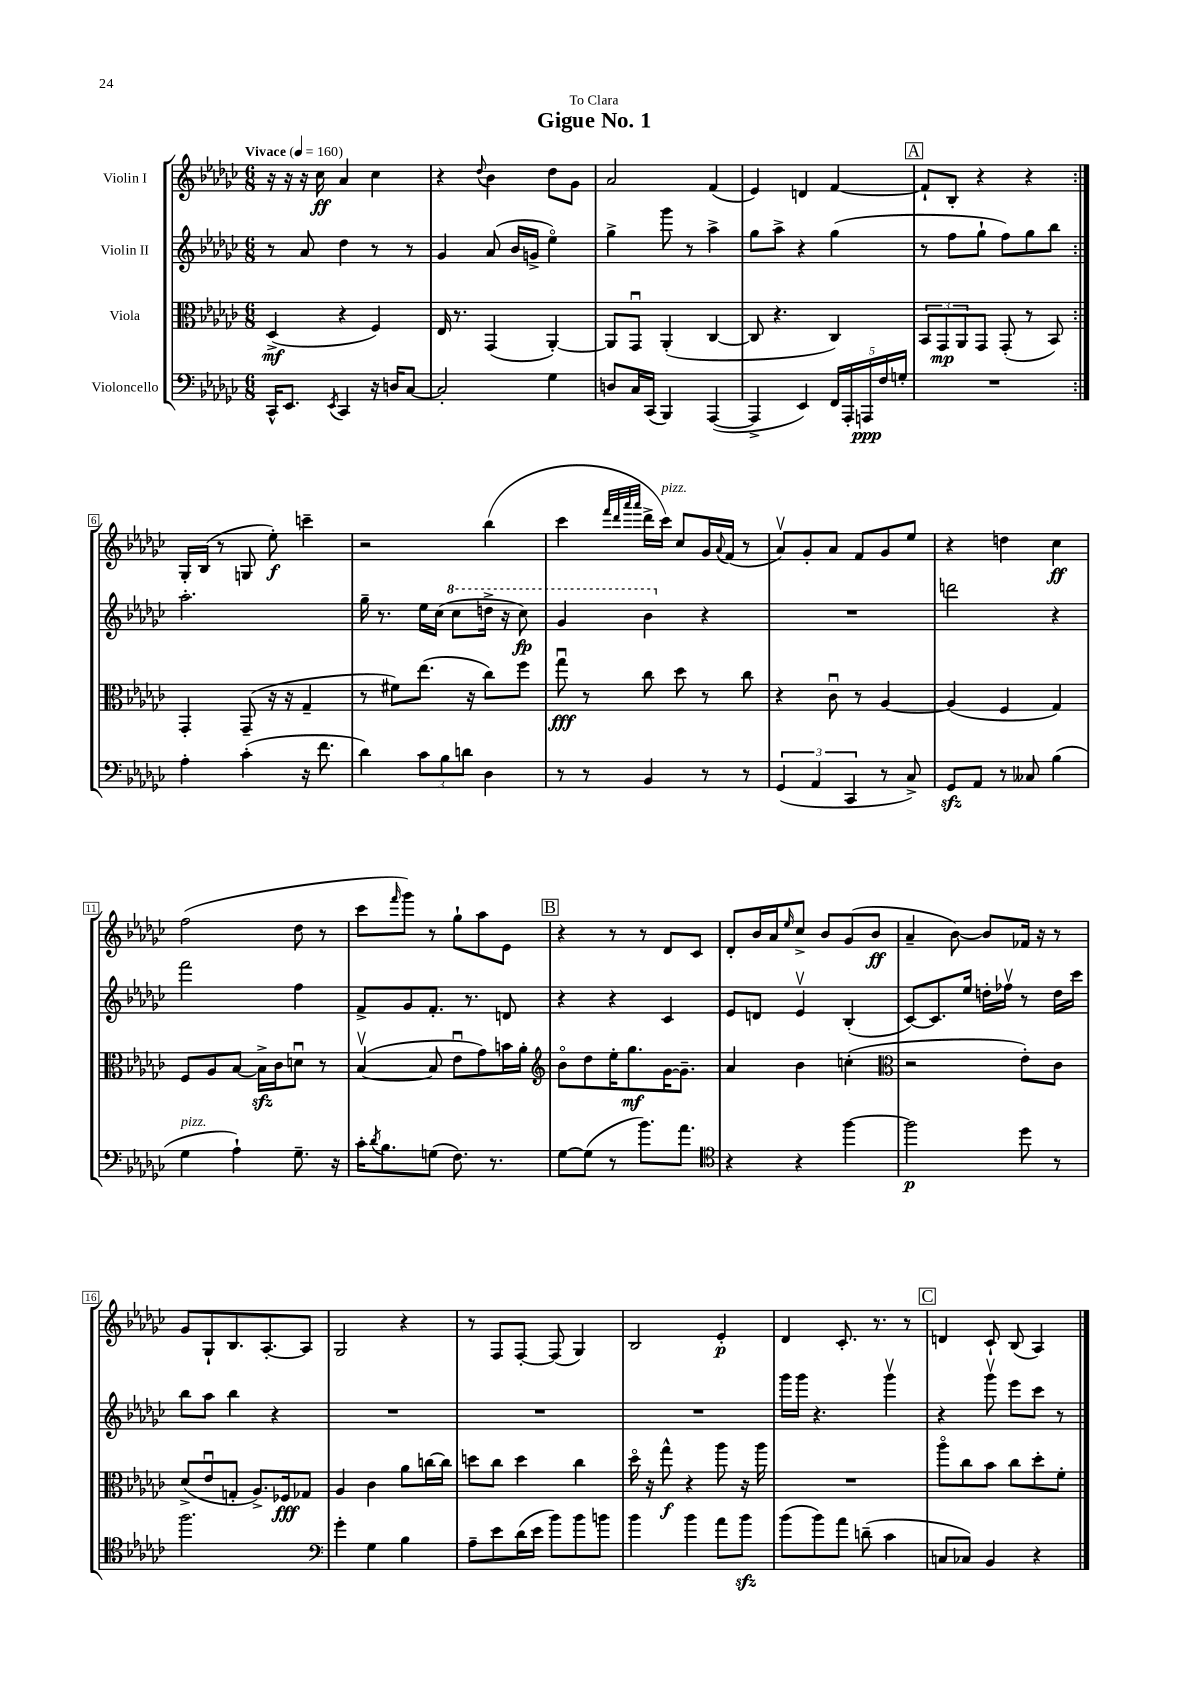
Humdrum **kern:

**kern	**kern	**kern	**kern
*staff4	*staff3	*staff2	*staff1
*clefF4	*clefC3	*clefG2	*clefG2
*k[b-e-a-d-g-c-]	*k[b-e-a-d-g-c-]	*k[b-e-a-d-g-c-]	*k[b-e-a-d-g-c-]
*M6/8	*M6/8	*M6/8	*M6/8
*MM160	*MM160	*MM160	*MM160
16CC-^^	(4D-^	8r	16r
8.EE-	.	.	16r
.	.	8a-	16r
.	.	.	16cc-
8qEE-	.	.	.
4CC-	4r	4dd-	4a-
16r	4F)	8r	4cc-
16D	.	.	.
[8C-	.	8r	.
=	=	=	=
2C-']	16E-	4g-	4r
.	8.r	.	.
.	.	.	8qqdd-
.	(4GG-	(8a-	4b-
.	.	16b-	.
.	.	16g^	.
4G-	[4AA-')	4ee-o)	8dd-
.	.	.	8g-
=	=	=	=
8D	8AA-]	4gg-^	2a-
16C-	8GG-u	.	.
(16CC-	.	.	.
4BBB-)	(4AA-'	8ggg-	.
.	.	8r	.
([4AAA-	[4C-	4aa-^	(4f
=	=	=	=
4AAA-^]	8C-]	8gg-	4e-)
.	4.r	8aa-^	.
4EE-)	.	4r	4d
20FF	4C-)	(4gg-	[4f
20AAA-'	.	.	.
20AAA	.	.	.
20F	.	.	.
20G'	.	.	.
=	=	=	=
2.r	12BB-	8r	8f`]
.	12GG-	.	.
.	.	8ff	8B-'
.	12AA-	.	.
.	8GG-	8gg-`	4r
.	(8GG-'	8ff)	.
.	8r	8gg-	4r
.	8BB-)	8bb-	.
=:|!	=:|!	=:|!	=:|!
4A-'	4GG-'	2.aa-'	16G-'
.	.	.	(16B-
.	.	.	8r
(4c-'	(8GG-~	.	8G
.	16r	.	8ee-')
.	16r	.	.
16r	4G-~	.	4ccc~
8.f	.	.	.
=	=	=	=
4d-)	8r	16gg-~	2r
.	.	8.r	.
.	8f#)	.	.
12c-	(8.ee-	16ee-	.
.	.	(16cc-	.
12B-	.	.	.
.	.	8ccc-	.
12d	.	.	.
.	16r	.	.
4D-	8cc-)	16ddd^	(4bb-
.	.	16r	.
.	8ff	8ccc-)	.
=	=	=	=
8r	8gg-u	4gg-	4ccc-
8r	8r	.	.
.	.	.	32qqfff
.	.	.	32qqddd-
.	.	.	32qqaaa-
.	.	.	32qqaaa-
4BB-	8cc-	4bb-	16ddd-^
.	.	.	16ccc-)
.	8dd-	.	8cc-
8r	8r	4r	16g-
.	.	.	8qqa-
.	.	.	(16f
8r	8cc-	.	8r
=	=	=	=
(6GG-	4r	2.r	8a-v)
.	.	.	8g-'
6AA-	.	.	.
.	8c-u	.	8a-
6CC-	.	.	.
.	8r	.	8f
8r	[4A-	.	8g-
8C-^)	.	.	8ee-
=	=	=	=
8GG-	(4A-]	2ddd	4r
8AA-	.	.	.
8r	4F	.	4dd
8C--	.	.	.
(4B-	4G-)	4r	4cc-
=	=	=	=
4G-	8F	2fff	(2ff
.	8A-	.	.
4A-`)	[8B-	.	.
.	16B-^]	.	.
.	16c-	.	.
8.G-~	8du	4ff	8dd-
.	8r	.	8r
16r	.	.	.
=	=	=	=
16c-'	([4B-v	8f^	8ccc-
8qd-	.	.	.
8.B-	.	.	.
.	.	.	16qqfff
.	.	8g-	8ggg-)
(8G	8B-]	8.f'	8r
8.F)	8e-u	.	8gg-`
.	.	8.r	.
.	8g-)	.	8aa-
8.r	.	.	.
.	16b	8d	8e-
.	16a-'	.	.
=	=	=	=
*	*clefG2	*	*
[8G-	8b-o	4r	4r
(8G-]	8dd-	.	.
8r	16ee-'	4r	8r
.	8.gg-	.	.
8.b-)	.	.	8r
.	[16g-	4c-	8d-
8.a-	8.g-~]	.	.
.	.	.	8c-
=	=	=	=
*clefC4	*	*	*
4r	4a-	8e-	8d-'
.	.	8d	16b-
.	.	.	16a-
.	.	.	16qqee-
4r	4b-	4e-v	8cc-^
.	.	.	8b-
[4ff	(4cc'	(4B-'	(8g-
.	.	.	8b-
=	=	=	=
*	*clefC3	*	*
2ff]	2r	[8c-)	4a-~
.	.	8.c-]	.
.	.	.	[8b-)
.	.	16ee-	.
.	.	16dd'	8b-]
.	.	16ff-v	.
8dd-	8e-')	8r	16f-
.	.	.	16r
8r	8c-	16dd	8r
.	.	16ccc-	.
=	=	=	=
2.ff	(8d-^	8bb-	8g-
.	8e-u	8aa-	8G-`
.	8G'	4bb-	8.B-
.	8.A-^)	.	.
.	.	.	[8.A-'
.	.	4r	.
.	16F-	.	.
.	8G-	.	8A-]
=	=	=	=
*clefF4	*	*	*
4g-'	4A-	2.r	2G-
4G-	4c-	.	.
4B-	8a-	.	4r
.	[16cc	.	.
.	16cc]	.	.
=	=	=	=
8A-~	8dd	2.r	8r
8e-	8cc-	.	8F
(16d-	4dd	.	[8F'
16e-	.	.	.
8b-)	.	.	(8F]
8b-	4cc-	.	4G-)
8b	.	.	.
=	=	=	=
4b-	16dd-o	2.r	2B-
.	16r	.	.
.	8gg-^^	.	.
4b-	4r	.	.
8a-	8aa-	.	4e-'
8b-	16r	.	.
.	16aa-	.	.
=	=	=	=
(8b-	2.r	16ggg-	4d-
.	.	16ggg-	.
8b-)	.	4.r	.
8a-	.	.	8.c-'
(8d~	.	.	.
.	.	.	8.r
4c-	.	4ggg-v	.
.	.	.	8r
=	=	=	=
8C	8aa-o	4r	4d
8C-)	8cc-	.	.
4BB-	8b-	8ggg-v	8c-`
.	8cc-	8eee-	(8B-
4r	8dd-'	8ccc-	4A-)
.	8f'	8r	.
==	==	==	==
*-	*-	*-	*-
